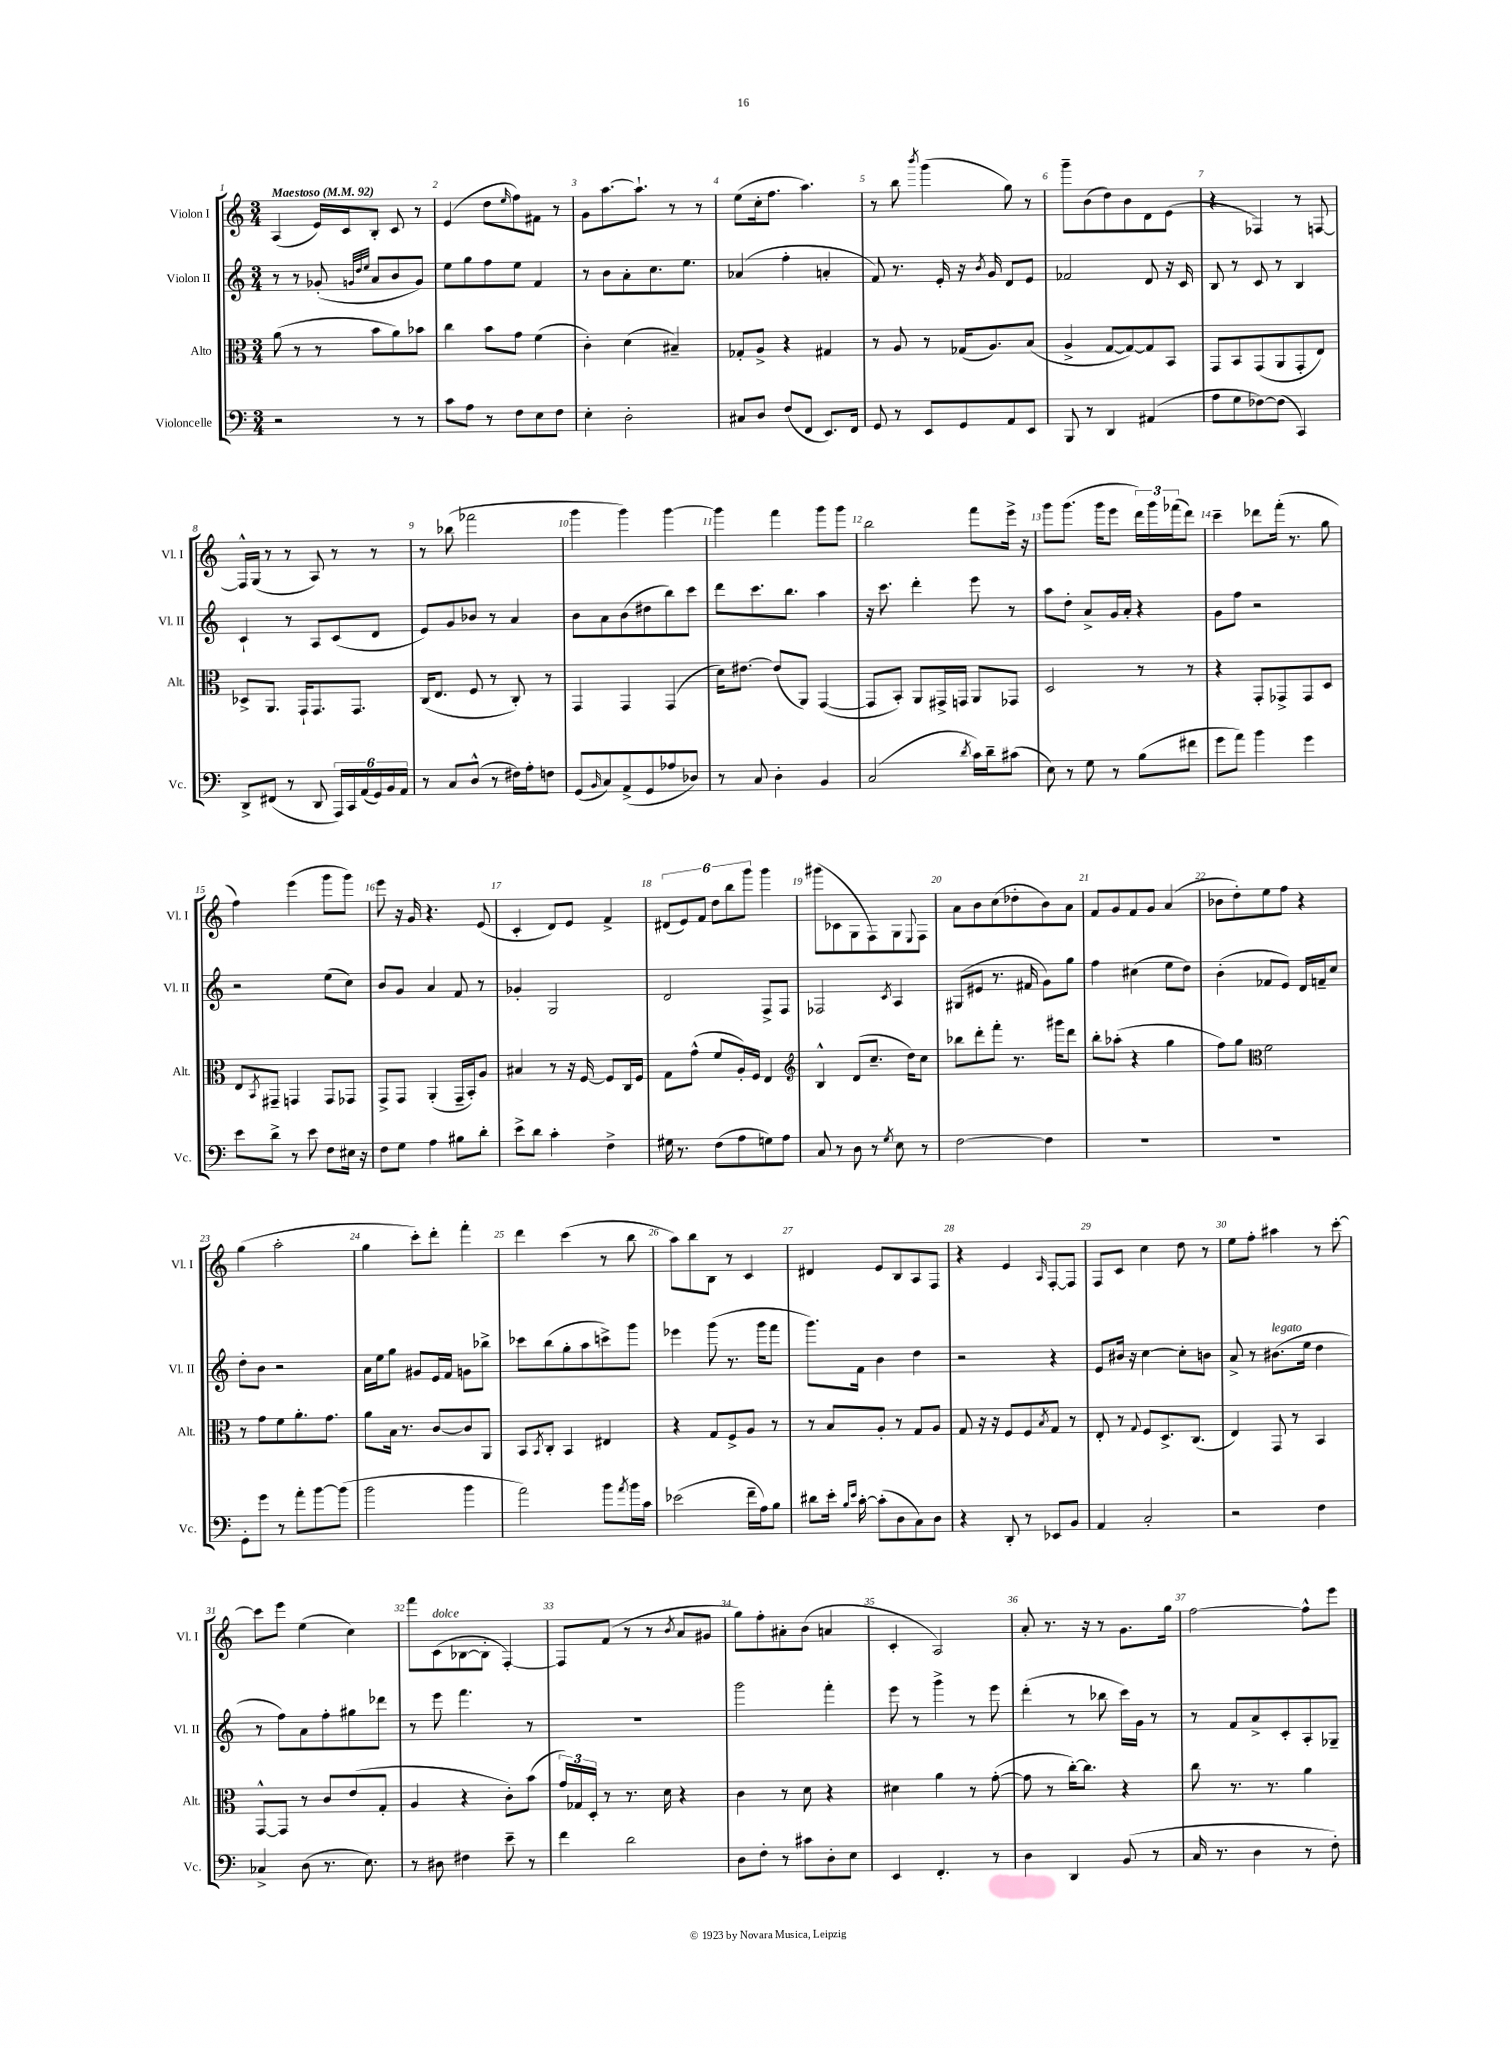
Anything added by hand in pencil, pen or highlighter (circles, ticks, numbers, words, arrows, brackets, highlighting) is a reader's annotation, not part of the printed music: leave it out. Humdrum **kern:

**kern	**kern	**kern	**kern
*staff4	*staff3	*staff2	*staff1
*clefF4	*clefC3	*clefG2	*clefG2
*k[]	*k[]	*k[]	*k[]
*M3/4	*M3/4	*M3/4	*M3/4
*MM92	*MM92	*MM92	*MM92
2r	(8a\	8r	(4A/
.	8r	8r	.
.	8r	(8g-'/	16e/LL)
.	.	.	16c/J
.	.	32qqg/LLL	.
.	.	32qqdd/	.
.	.	32qqee/JJJ	.
.	8b\L	8a/L	8B'/J
8r	8a\)	8b/	8c/
8r	8b-\J	8g/J)	8r
=	=	=	=
8c\L	4cc\	8ee\L	(4e/
8A\J	.	8gg\	.
8r	8b\L	8ff\	8dd\L
.	.	.	16qqee/
8F\L	8g\J	8ee\J	8ff\)
8E\	(4f\	4f/	8f#\J
8F\J	.	.	8r
=	=	=	=
4E'\	4c'\)	8r	8g\L
.	.	8b\L	[8.aa\
2D'\	(4d\	8a'\	.
.	.	.	8.aa`\]J
.	.	8.cc\	.
.	4B#~/)	.	8r
.	.	8.ee\J	.
.	.	.	8r
=	=	=	=
8C#/L	8G-'/L	(4a-/	(8ee\L
8D/J	8A^/J	.	16cc'\k
.	.	.	8.ff\J
(8F/L	4r	4ff'\	.
8FF/J	.	.	4.aa\)
8.EE/L)	4G#/	4a'/	.
16FF/Jk	.	.	.
=	=	=	=
8GG/	8r	8f/)	8r
8r	8A/	8.r	8bb\
.	.	.	8qbbb/
8EE/L	8r	.	(4ggg\
.	.	16e'/	.
8GG/	(16G-/LK	16r	.
.	.	8qb/	.
.	8.A/)	16g/	.
8AA/	.	8d/L	8gg\)
8EE/J	(8B/J	8e/J	8r
=	=	=	=
8BBB/	4A^/	2f-/	8ggg~\L
8r	.	.	(8b\
4DD/	[8G/L	.	8dd\)
.	8G/_)	.	8b\
(4AA#/	8G/]	8d/	8d\
.	8BB/J	16r	(8e\J
.	.	16c/	.
=	=	=	=
8A\L	8GG/L	8B/	4r
8G\	8BB/	8r	.
[8F-\)	(8GG/	8c/	4F-/)
(8F-\]J	8AA/	8r	.
4CC/)	8GG'/	4B/	8r
.	8E/J)	.	[8F/
=	=	=	=
8DD^/L	8D-^/L	4c`/	16F^^/]LL
.	.	.	(16G/JJ
(8FF#/J	8.AA/J	.	8r
8r	.	8r	8r
.	16GG`/LK	.	.
8DD/	8.GG/	8A/L	8A/)
24AAA/LL)	.	(8c/	8r
24CC/	.	.	.
.	8.GG/J	.	.
(24AA/	.	.	.
24GG/)	.	8d/J	8r
24BB/	.	.	.
24AA/JJ	.	.	.
=	=	=	=
8r	(16C/LK	8e/L)	8r
.	8.E/J	.	.
8C/L	.	8g/	(8bb-\
(8D^^/J	8F/	8b-/J	2fff-\
8r	8r	8r	.
16F#\LL)	8C'/)	4a/	.
16A'\J	.	.	.
8F\J	8r	.	.
=	=	=	=
(8GG/L	4GG/	8b\L	4ggg\
16qqBB/	.	.	.
8C/)	.	8a\	.
(8AA^/	4GG/	(8b\	4ggg\)
8GG/	.	8dd#\	.
8A-/	(4GG/	8bb\)	[4ggg\
8D-/J)	.	8ccc\J	.
=	=	=	=
8r	16d\LK)	8ddd\L	4ggg\]
.	[8.e#\J	.	.
8C/	.	8.ccc\	.
4D'\	(8e#/]L	.	4fff\
.	.	8.bb\J	.
.	8AA/J)	.	.
4BB/	([4GG/	4aa\	8ggg\L
.	.	.	8ggg\J
=	=	=	=
(2C/	8GG/]L	16r	2bb\
.	.	8.ccc\	.
.	8BB'/J)	.	.
.	8AA/L	4ddd'\	.
.	16GG#^/L	.	.
.	16GG/JJ	.	.
8qd/	.	.	.
16c\LL)	8AA/L	8eee\	8fff\L
16d~\J	.	.	.
(8c#\J	8GG-/J	8r	16eee^\Jk
.	.	.	16r
=	=	=	=
8E\)	2D/	8aa\L	8ggg\L
8r	.	8dd'\J	(8.ggg\J
8G\	.	8a^/L	.
.	.	.	16ggg\LK
8r	.	16g/L	8eee\J
.	.	16a'/JJ	.
(8B\L	8r	4r	24ddd\LL)
.	.	.	24ggg\
.	.	.	(24fff-\J
8f#\J	8r	.	8ddd\J)
=	=	=	=
8g\L	4r	8g\L	4ccc~\
8a\J)	.	8ff\J	.
4b\	8GG'/L	2r	8ddd-\L
.	8GG-^/	.	(16fff'\Jk
.	.	.	8.r
4g\	8GG-/	.	.
.	8D/J	.	8gg\
=	=	=	=
8e\L	8E/L	2r	4ff\)
.	8qBB/	.	.
8d^\J	8GG#~/J	.	.
8r	4GG/	.	(4eee\
8e\	.	.	.
8F\L	8GG/L	(8ee\L	8ggg\L
16E#\Jk	8GG-/J	8cc\J)	8ggg\J)
16r	.	.	.
=	=	=	=
8F\L	8GG^/L	8b/L	8eee\
8G\J	8GG/J	8g/J	16r
.	.	.	16g/
4A\	(4AA'/	4a/	4.r
8B#\L	16GG~/LL	8f/	.
.	16BB'/J)	.	.
8d'\J	8A/J	8r	(8e/
=	=	=	=
8e^\L	4B#/	4g-'/	4c'/
8d\J	.	.	.
4c'\	8r	2G/	8d/L)
.	16r	.	8e/J
.	[16F/	.	.
4F^\	8F/]L	.	4f^/
.	16C/L	.	.
.	16F/JJ	.	.
=	=	=	=
16G#\	8G\L	2d/	(12d#/L
8.r	.	.	.
.	.	.	12e/)
.	(8g^^\J	.	.
.	.	.	12f/J
(8F\L	8f/L	.	12dd\L
.	.	.	12bb\
8A\	16A'/L)	.	.
.	.	.	12ggg\J
.	16F/JJ	.	.
8G\)	4E/	8F^/L	4ggg\
8A\J	.	8F/J	.
=	=	=	=
*	*clefG2	*	*
8C/	4B^^/	2F-/	(8ggg#\L
8r	.	.	8c-\
8D\	(8d/L	.	8G\
8r	8.cc~/J	.	8F\)
8qG/	.	8qc/	.
8E\	.	4A/	8G\
.	16dd\LK)	.	.
.	.	.	8qqE/
8r	8cc\J	.	8F\J
=	=	=	=
[2F\	8bb-\L	(8G#/L	8a\L
.	8ddd'\	8e#/J	8b\
.	8fff'\J	8.r	(8cc\
.	8.r	.	8dd-'\
.	.	16f#/	.
4F\]	.	8g\L)	8b\)
.	16ggg#\LK	.	.
.	8ddd\J	8gg\J	8a\J
=	=	=	=
2.r	8bb'\L	4ff\	8f/L
.	(8aa-'\J	.	8g/
.	4r	(4cc#\	8f/
.	.	.	8g/J
.	4gg\	8ee\L	(4a/
.	.	8dd\J)	.
=	=	=	=
2.r	8ff\L)	(4b'\	8b-\L
.	8gg\J	.	8dd'\)
*	*clefC3	*	*
.	2f\	8f-/L	8ee\
.	.	8e/J)	8ff\J
.	.	16d/LL	4r
.	.	16f~/J	.
.	.	8cc/J	.
=	=	=	=
8GG'\L	8r	8dd'\L	(4gg\
8g\J	8g\L	8b\J	.
8r	8f\	2r	2aa'\
8a'\L	8.a'\	.	.
[8b\	.	.	.
.	8.g\J	.	.
(8b\]J	.	.	.
=	=	=	=
2b\	8a\L	16a\LL	4gg\
.	.	16ee\J	.
.	16B\Jk	8gg\J	.
.	8.r	.	.
.	.	8g#/L	8ccc'\L)
.	[8c/L	16e/L	8ddd'\J
.	.	16f/JJ	.
4b\	8c/]	8g\L	4fff'\
.	8AA/J	8bb-^\J	.
=	=	=	=
2a\)	8BB/L	8ccc-\L	4ddd\
.	8qBB/	.	.
.	8C'/J	(8bb\	.
.	4BB/	8gg'\	(4ccc\
.	.	8aa\	.
8b\L	4E#/	8ccc^\)	8r
8qa/	.	.	.
16b\L	.	8ggg\J	8bb\
16c\JJ	.	.	.
=	=	=	=
(2e-\	4r	4eee-\	8aa\L)
.	.	.	8bb\
.	8G/L	(8ggg\	8B\J
.	8F^/	8.r	8r
16f~\LL	8A/J	.	4c/
16A\J)	.	16ggg\LK	.
8B\J	8r	8fff\J	.
=	=	=	=
8d#\L	8r	8.ggg\L)	4d#/
16e'\Jk	8B/L	.	.
16qqB/LL	.	.	.
16qqe/JJ	.	.	.
[16c'\	.	16f\Jk	.
(8c'\]L	8A'/J	4b\	8e/L
8D\	8r	.	8B/
8C\)	8G/L	4dd\	8A/
8D\J	8A/J	.	8F/J
=	=	=	=
4r	8G/	2r	4r
.	16r	.	.
.	16r	.	.
8DD'/	8F/L	.	4e/
8r	8F/	.	.
.	8qB/	.	16qqA/
8EE-/L	8G/J	4r	[8F'/L
8BB/J	8r	.	8F/]J
=	=	=	=
4AA/	8E'/	8e/L	8F/L
.	8r	16b#/Jk	8c/J
.	.	16r	.
.	8qqG/	.	.
2C'/	8F/L	[4cc\	4cc\
.	8.D^/	.	.
.	.	8cc'\]L	8dd\
.	(8.C/J	.	.
.	.	8b\J	8r
=	=	=	=
2r	4E/)	8a^/	8ee\L
.	.	8r	8ff'\J
.	8GG/	(8.b#\L	4aa#\
.	8r	.	.
.	.	16ee\Jk	.
4F\	4BB/	4dd\	8r
.	.	.	[8ccc'\
=	=	=	=
4C-^/	[8GG^^/L	8r	8ccc\]L
.	8GG/]J	8ff\L)	8eee\J
(8D\	8r	8a\	(4ee\
8.r	8c/L	8ff'\	.
.	(8e/	8gg#\	4cc\)
8.E\)	.	.	.
.	8G'/J	8ddd-\J	.
=	=	=	=
8r	4A/	8r	8fff\L
8D#\	.	8eee\	(8c\
4F#\	4r	4.fff\	[8B-\
.	.	.	8B-'\]J
8e~\	8c'\L)	.	[4F'/)
8r	(8b\J	8r	.
=	=	=	=
4f\	24g/LL)	2.r	8F/]L
.	24G-/	.	.
.	24D'/JJ	.	.
.	8r	.	(8f/J
2d\	8.r	.	8r
.	.	.	8r
.	16d\	.	.
.	.	.	8qb/
.	4r	.	8a/L
.	.	.	8g#/J
=	=	=	=
8D\L	4c\	2ggg\	8gg\L)
8F'\J	.	.	8ff'\
8r	8r	.	8a#'\
8c#\L	8d\	.	(8b\J
8D'\	4r	4fff'\	4a/
8E\J	.	.	.
=	=	=	=
4EE/	4d#\	8eee\	4c'/
.	.	8r	.
4.FF'/	4a\	4ggg^\	2A/)
.	8r	8r	.
8r	([8g'\	8eee\	.
=	=	=	=
4D\	8g\]	(4ddd'\	8a'/
.	8r	.	8.r
4DD/	[16cc'\LK)	8r	.
.	8.cc\]J	.	16r
.	.	8bb-\	8r
(8BB/	4r	16ccc\LL)	8.g\L
.	.	16g\JJ	.
8r	.	8r	.
.	.	.	16gg\Jk
=	=	=	=
16C/	8cc\	8r	[2ff\
8.r	.	.	.
.	8.r	8f/L	.
4D\	.	8a^/	.
.	8.r	.	.
.	.	8c'/	.
8r	4a\	8A'/	8ff^^\]L
8F'\)	.	8G-~/J	8eee\J
==	==	==	==
*-	*-	*-	*-
